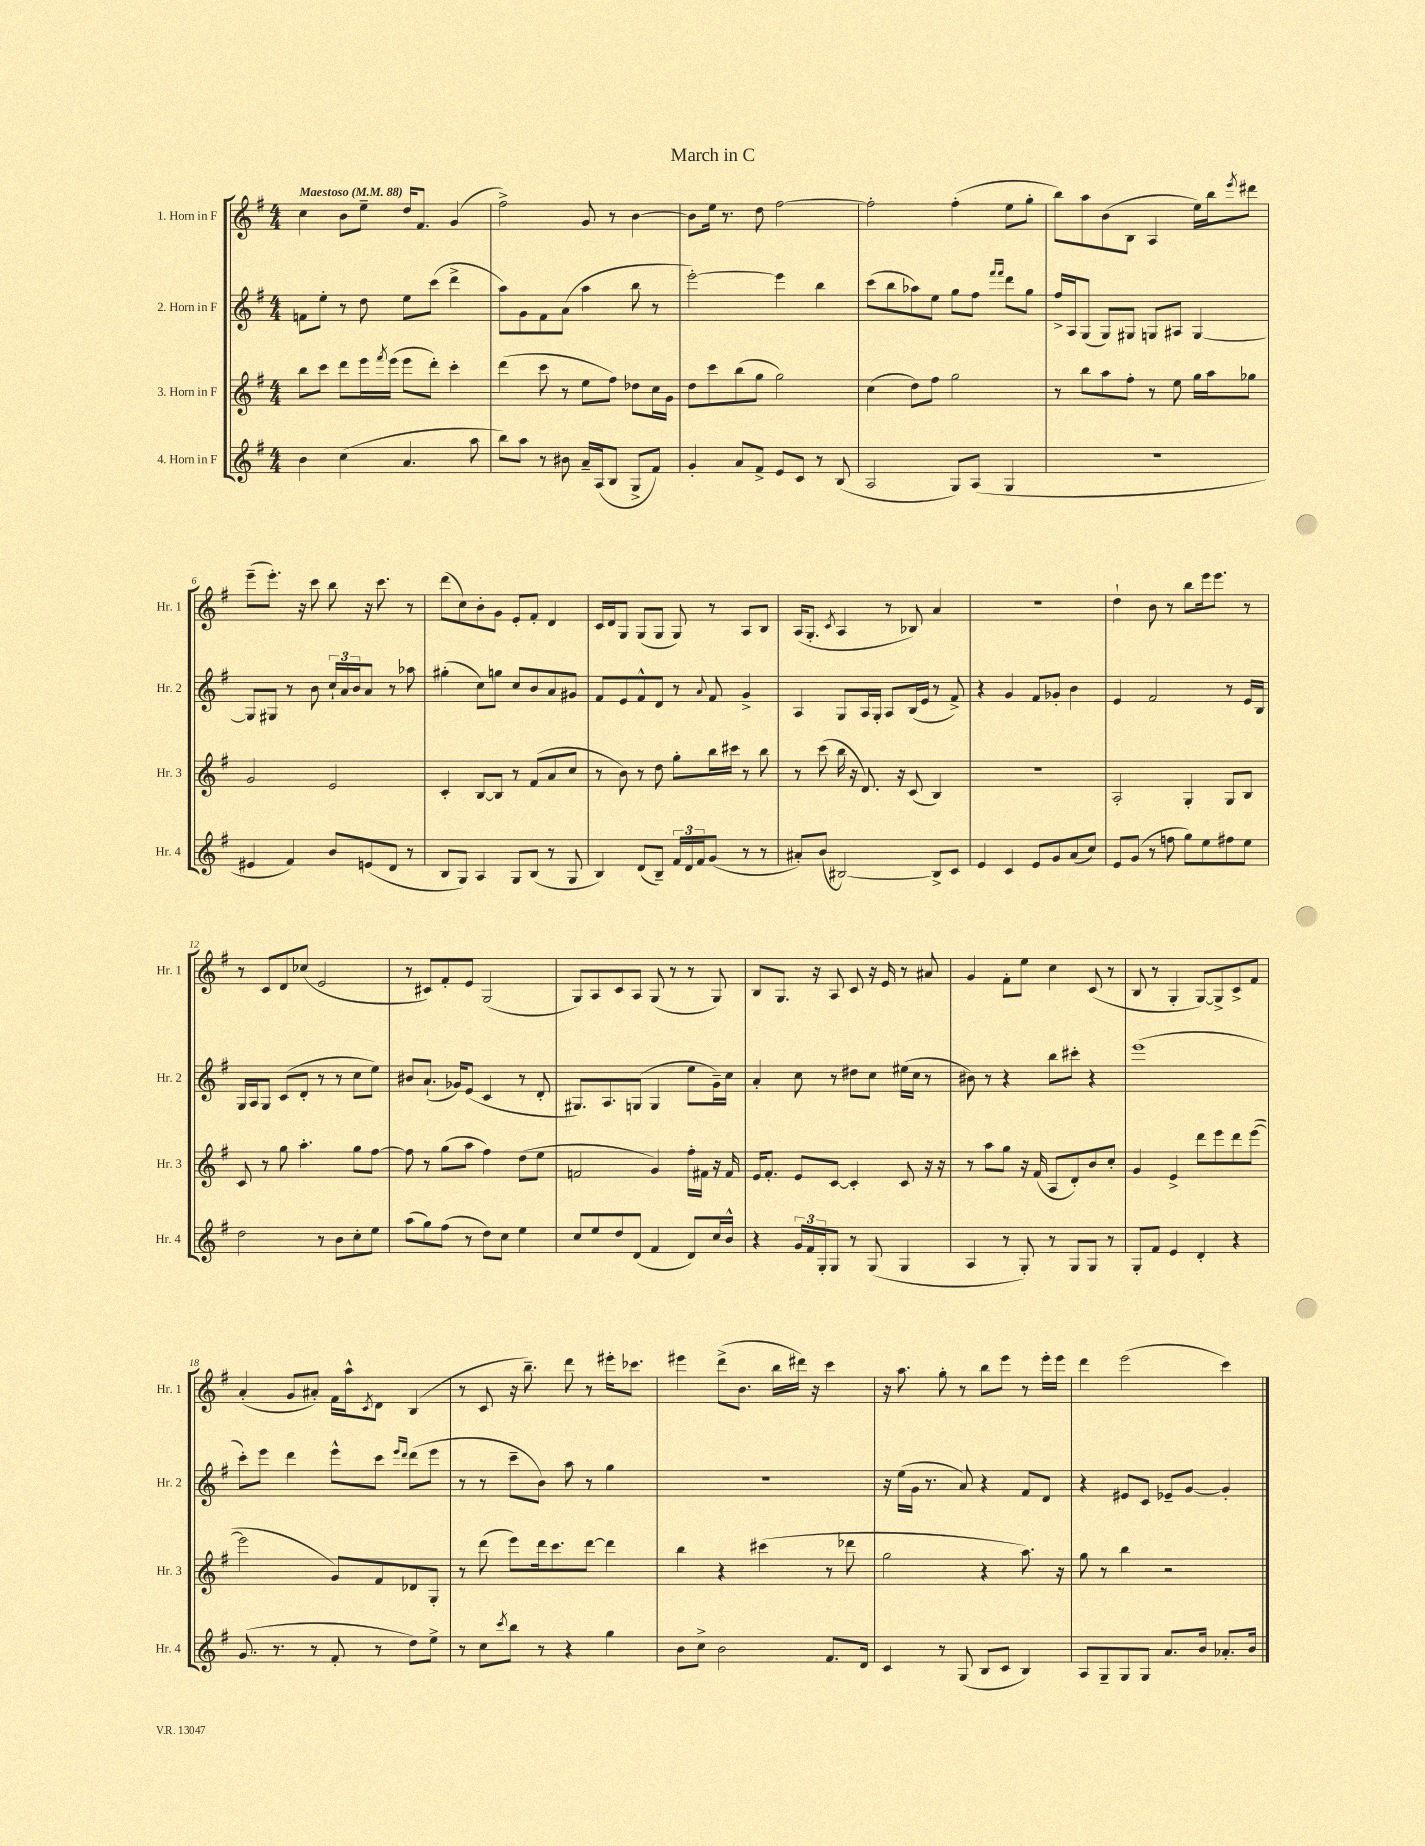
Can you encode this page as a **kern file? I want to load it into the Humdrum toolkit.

**kern	**kern	**kern	**kern
*part4	*part3	*part2	*part1
*staff4	*staff3	*staff2	*staff1
*I"4. Horn in F	*I"3. Horn in F	*I"2. Horn in F	*I"1. Horn in F
*I'Hr. 4	*I'Hr. 3	*I'Hr. 2	*I'Hr. 1
*clefG2	*clefG2	*clefG2	*clefG2
*k[f#]	*k[f#]	*k[f#]	*k[f#]
*M4/4	*M4/4	*M4/4	*M4/4
*MM88	*MM88	*MM88	*MM88
=1	=1	=1	=1
!	!	!	!LO:TX:a:B:t=Maestoso
4b\	8bb\L	8fn\L	4cc\
.	8ccc\J	8ee'\J	.
(4cc\	8ddd\L	8r	8b\L
.	16eee\L	8dd\	8ee~\J
.	8qfff#/	.	.
.	(16eee\JJ	.	.
4.a/	8eee\L	8ee\L	16dd/KL
.	.	.	8.f#/J
.	8ddd'\J)	(8ccc\J	.
.	4ccc'\	4ddd^\	(4g/
8aa\	.	.	.
=2	=2	=2	=2
8bb\L)	(4ddd\	8aa\L)	2ff#^\)
8aa\J	.	8g\	.
8r	8ccc\	8f#\	.
8b#X\	8r	(8a\J	.
16a~/LL	8ee\L	4aa\	8g/
(16A/J	.	.	.
8B/J	8ff#\J)	.	8r
8G^/L	8dd-X\L	8bb\	[4b\
8f#/J)	16cc\L	8r	.
.	16g\JJ	.	.
=3	=3	=3	=3
4g'/	8dd\L	[2eee'\)	8b\L]
.	8ccc\	.	16ee\Jk
.	.	.	8.r
8a/L	(8bb\	.	.
8f#^/J	8gg\J	.	8dd\
8e/L	2gg\)	4eee\]	[2ff#\
8c/J	.	.	.
8r	.	4bb\	.
(8B/	.	.	.
=4	=4	=4	=4
2A/	(4cc\	(8ccc\L	2ff#'\]
.	.	8bb\	.
.	8dd\L)	8aa-X\)	.
.	8ff#\J	8ee\J	.
8G/L)	2gg\	8gg\L	(4ff#'\
(8A/J	.	8ff#\J	.
.	.	16qqfff#/LL	.
.	.	16qqfff#/JJ	.
4G/	.	8ddd\L	8ee\L
.	.	8gg\J	8gg'\J
=5	=5	=5	=5
1r	8r	16ff#^/LL	8bb\L)
.	.	16A/J	.
.	8bb\L	(8G/J	8aa\
.	8aa\	8G/L)	(8b\
.	8ff#'\J	8G#X/J	8B\J
.	8r	8Gn/L	4A/
.	8ee\	8A#X/J	.
.	16gg\LL	[4G/	16ee\LL)
.	16aa\J	.	16bb\J
.	.	.	8qeee/
.	8gg-X\J	.	8ddd#X\J
!!LO:LB:g=z
=6	=6	=6	=6
4e#X/	2g/	8G/L]	(8eee~\L
.	.	8G#X/J	8.eee'\J)
4f#/)	.	8r	.
.	.	.	16r
.	.	8b\	8ccc\
8b/L	2e/	24cc`/LL	8bb\
.	.	24a/	.
.	.	24b/J	.
(8en/	.	8a/J	16r
.	.	.	8.ccc\
8d/J	.	8r	.
8r	.	8aa-X\	8r
=7	=7	=7	=7
8B/L	4c'/	(4gg#X'\	(8ddd\L
8G/J)	.	.	8cc\)
4A/	[8B/L	8cc\L)	8b'\
.	8B/J]	8ggn\J	8g\J
8G/L	8r	8cc/L	8e'/L
(8B/J	(8f#/L	8b/	8f#'/J
8r	8a/	8a/	4d/
8G/	8cc/J	8g#X/J	.
=8	=8	=8	=8
4B/)	8r	8f#/L	16c/LL
.	.	.	16d/J
.	8b\)	8e/	8G/J
(8d/L	8r	8f#^^/	(8G/L
8B~/J)	8dd\	8d/J	8G/J
24f#/LL	8gg'\L	8r	8G/)
24d/	.	.	.
24f#/J	.	.	.
.	.	8qqa/	.
(8g/J	16bb\L	8f#/	8r
.	16ccc#X\JJ	.	.
8r	8r	4g^/	8A/L
8r	8bb\	.	8B/J
=9	=9	=9	=9
8a#X'/L)	8r	4A/	(16A/KL
.	.	.	8.G'/J
(8b/J	(8ccc\	.	.
.	.	.	8qc/
[2B#X/)	16bb\	8G/L	4A/
.	16r	.	.
.	8.d/)	16A/L	.
.	.	16G'/JJ	.
.	.	8A/L	8r
.	16r	.	.
.	(8c/	(16B/L	8B-X/)
.	.	16e/JJ	.
8B#^/L]	4B/)	8r	4a/
8c/J	.	8f#^/)	.
=10	=10	=10	=10
4e/	1r	4r	1r
4c/	.	4g/	.
8e/L	.	8f#/L	.
8g/	.	8g-X'/J	.
(8a/	.	4b\	.
8cc/J)	.	.	.
=11	=11	=11	=11
8e/L	2A'/	4e/	4dd`\
(8g/J	.	.	.
8r	.	2f#/	8b\
8ffn\	.	.	8r
8gg\L)	4G'/	.	8bb\L
8ee\	.	.	16eee\k
.	.	.	8.eee\J
8ff#X\	8G/L	8r	.
8ee\J	8B/J	16e/LL	8r
.	.	16B/JJ	.
!!LO:LB:g=z
=12	=12	=12	=12
2dd\	8c/	16G/LL	8r
.	.	16A/J	.
.	8r	8G/J	8c/L
.	8gg\	(8c/L	8d/
.	4.aa'\	8d'/J	(8cc-X/J
8r	.	8r	2e/
8b\L	.	8r	.
8cc'\	8gg\L	8cc\L	.
8ee\J	[8ff#\J	8ee\J)	.
=13	=13	=13	=13
(8aa\L	8ff#\]	8b#X/L	8r
8gg\)	8r	(8.a`/J	8c#X/L)
(8ff#\J	(8gg\L	.	8f#'/
.	.	16g-X/KL)	.
8r	8aa\J	(8e/J	8e/J
8dd\L)	4ff#\)	4c/	(2G/
8cc\J	.	.	.
4ee\	(8dd\L	8r	.
.	8ee\J	8d'/	.
=14	=14	=14	=14
8cc/L	2fn/	8.G#X/L)	8G/L)
8ee/	.	.	8A/
.	.	8.A/	.
8dd/	.	.	8c/
(8d/J	.	(8Gn/J	8A/J
4f#/	4g/)	4G/	(8G/
.	.	.	8r
8d/L)	16ff#'\LL	8ee\L	8r
.	16f#X\JJ	.	.
16cc/L	16r	16g~\L)	8G/)
16b^^/JJ	16f#/	16cc\JJ	.
=15	=15	=15	=15
4r	16e/KL	4a'/	8B/L
.	8.f#'/J	.	.
.	.	.	8.G/J
24g/LL	8e/L	8cc\	.
24f#/	.	.	.
.	.	.	16r
24G'/J	.	.	.
8G/J	[8c/J	8r	8A/
8r	4c'/]	8dd#X\L	8c/
(8G/	.	8cc\J	16r
.	.	.	16e/
4G/	8c/	(16ee#X\LL	8r
.	.	16cc\JJ	.
.	16r	8r	8a#X/
.	16r	.	.
=16	=16	=16	=16
4A/	8r	8b#X\)	4g/
.	8aa\L	8r	.
8r	8gg\J	4r	8f#'\L
8G'/)	16r	.	8ee\J
.	(16f#/	.	.
8r	8A/L	8bb\L	4cc\
8G/L	8d'/)	8ccc#X'\J	.
8G/J	8b/	4r	(8c/
8r	8cc'/J	.	8r
=17	=17	=17	=17
8G'/L	4g/	(1eee	8B/
8f#/J	.	.	8r
4e/	4e^/	.	4G'/
4d'/	8ddd\L	.	[8G/L)
.	8eee\	.	8G^/]
4r	8ddd\	.	8c^/
.	([8eee\J	.	8f#/J
!!LO:LB:g=z
=18	=18	=18	=18
(8.g/	2eee\]	8ccc'\L)	(4a'/
.	.	8eee\J	.
8.r	.	.	.
.	.	4ddd\	8g/L
8r	.	.	8a#X'/J)
8f#'/	8g/L)	8eee^^\L	16f#\LL
.	.	.	16aa^^\J
.	.	.	8qc/
8r	8f#/	8ccc\J	8d\J
.	.	16qqeee/LL	.
.	.	16qqddd/JJ	.
8dd\L)	8d-X/	(8ddd\L	(4B/
8ee^\J	8G'/J	8eee\J	.
=19	=19	=19	=19
8r	8r	8r	8r
8cc\L	(8ddd\	8r	8c/
8qccc/	.	.	.
8bb\J	8eee\L)	8ccc~\L	16r
.	.	.	8.bb~\)
8r	16ddd\k	8b\J)	.
.	8.ccc\	.	.
4r	.	8aa\	8ddd\
.	[8ddd\J	8r	8r
4gg\	4ddd\]	4gg\	16eee#X'\KL
.	.	.	8.ccc-X\J
=20	=20	=20	=20
8b\L	4bb\	1r	4eee#X\
8cc^\J	.	.	.
2b\	4r	.	(8ddd^\L
.	.	.	8.b\J
.	(4ccc#X\	.	.
.	.	.	16bb\LL
.	.	.	16ddd#X\JJ)
.	.	.	16r
8.f#/L	8r	.	4ccc\
.	8ddd-X\	.	.
16d/Jk	.	.	.
=21	=21	=21	=21
4c/	2gg\	16r	16r
.	.	(16ee\LL	8.aa\
.	.	16g\JJ	.
.	.	8.r	.
8r	.	.	8gg'\
(8G/	.	8a/)	8r
8B/L	4r	4r	8bb\L
8c/J	.	.	8eee\J
4B/)	8.aa\)	8f#/L	8r
.	.	8d/J	16eee'\LL
.	16r	.	16eee\JJ
=22	=22	=22	=22
8A/L	8gg\	4r	4ddd\
8G~/	8r	.	.
8G/	4bb\	8e#X/L	(2eee\
8G/J	.	8c/J	.
8.a/L	2r	8e-X~/L	.
.	.	[8g/J	.
16b/Jk	.	.	.
8.a-X'/L	.	4g'/]	4ccc\)
16b/Jk	.	.	.
==	==	==	==
*-	*-	*-	*-
